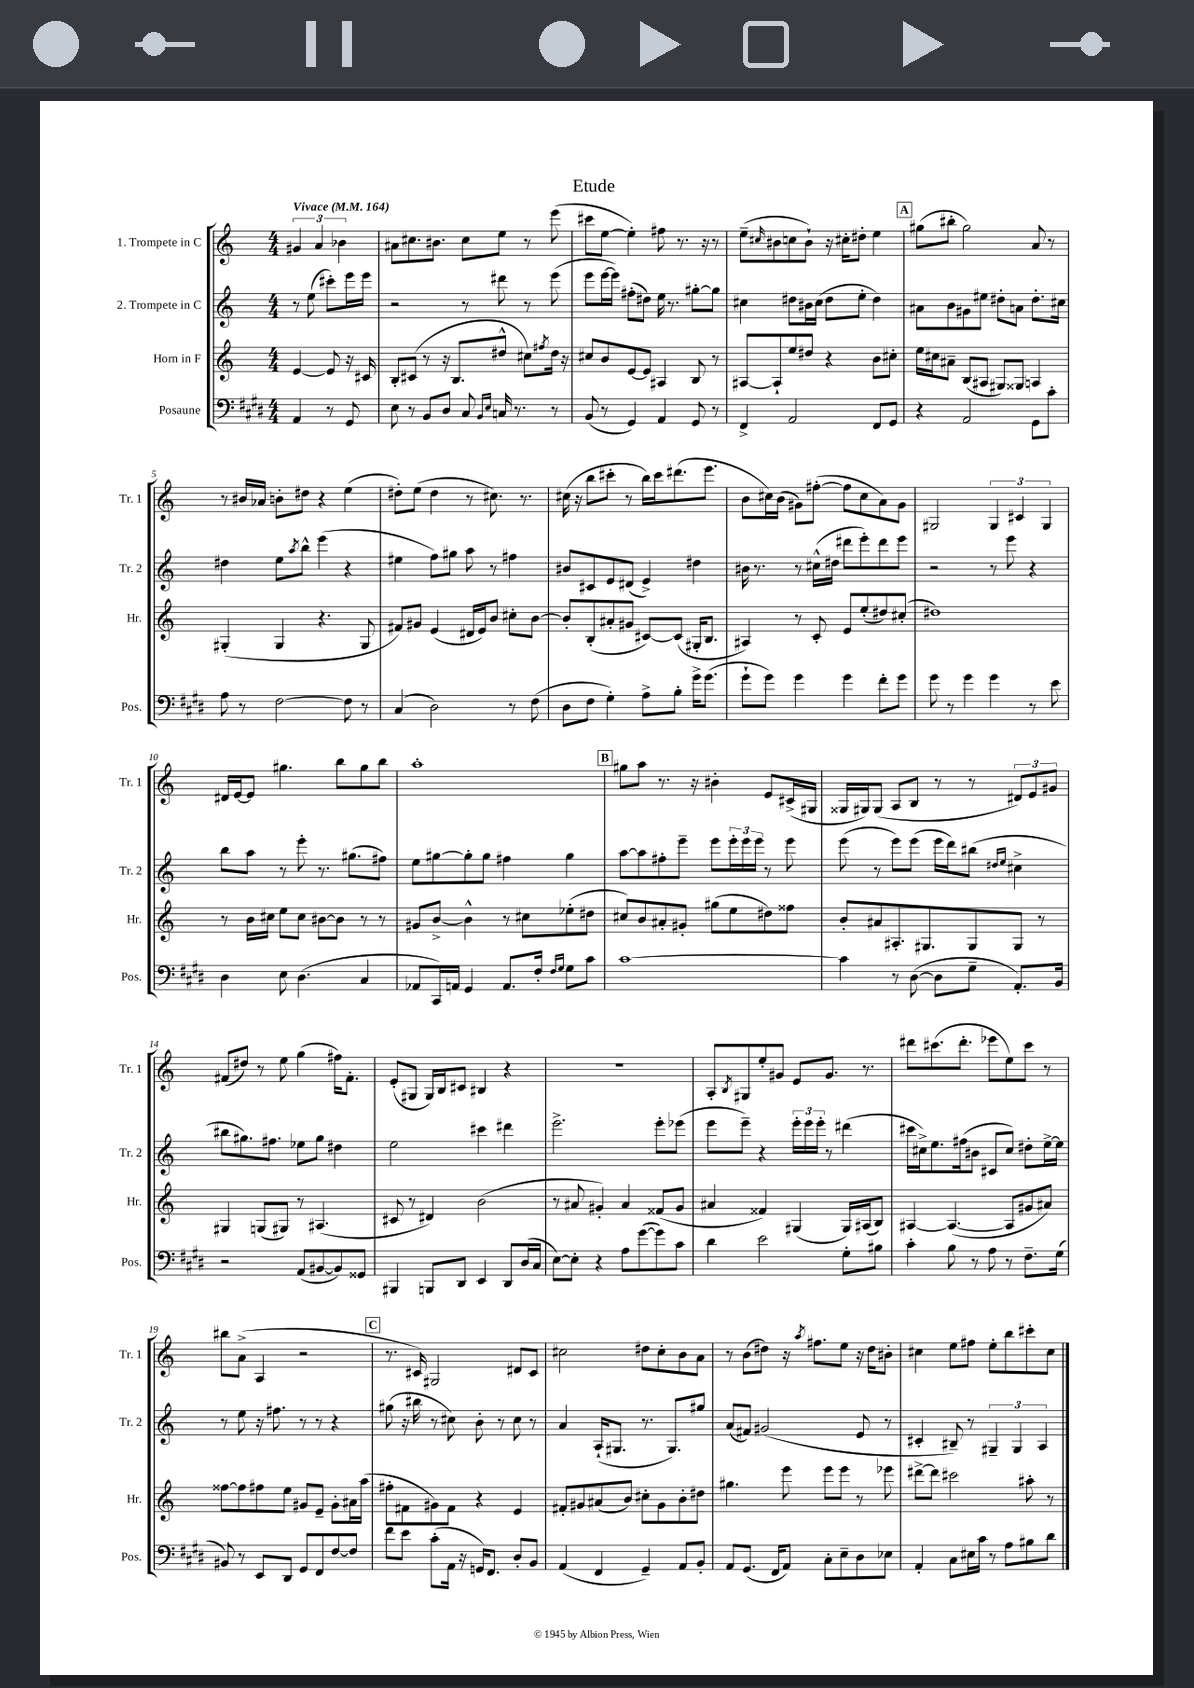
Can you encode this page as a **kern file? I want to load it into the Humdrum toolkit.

**kern	**kern	**kern	**kern
*part4	*part3	*part2	*part1
*staff4	*staff3	*staff2	*staff1
*I"Posaune	*I"Horn in F	*I"2. Trompete in C	*I"1. Trompete in C
*I'Pos.	*I'Hr.	*I'Tr. 2	*I'Tr. 1
*clefF4	*clefG2	*clefG2	*clefG2
*k[f#c#g#d#]	*k[]	*k[]	*k[]
*M4/4	*M4/4	*M4/4	*M4/4
*MM164	*MM164	*MM164	*MM164
=	=	=	=
!	!	!	!LO:TX:a:B:t=Vivace
4AA/	[4e/	8r	6g#X/
.	.	(8ee\	.
.	.	.	6a/
8r	8e/]	8ccc#X'\L)	.
.	.	.	6b-X\
8GG#/	16r	16eee\L	.
.	16c#X/	16eee\JJ	.
=1	=1	=1	=1
8E\	8B'/L	2r	8a#X\L
8r	(8c#X/J	.	8.cc#X\
8BB/L	8r	.	.
.	.	.	8.b#X\J
8D#/J	16r	.	.
.	8.B/L	.	.
8C#/	.	8r	8cc#\L
16qqBB/LL	.	.	.
16qqE/JJ	.	.	.
16Cn/	8dd#X^^/J	8ddd#X\	8ee\J
8.r	.	.	.
.	8cc#X\L)	8r	8r
.	8qff#X/	.	.
8r	16dd#\Jk	(8eee\	(8eee\
.	16r	.	.
=2	=2	=2	=2
(8BB/	8cc#X/L	8eee\L	8ccc#X\L
8r	8b/	[16eee\L	[8ee\J
.	.	16eee\JJ])	.
4GG#/)	[8e/	(8ff#X'\L	4ee'\])
.	8e/J]	8dd#X\J)	.
4AA/	4A#X/	16ee\	8ff#X\
.	.	8.r	.
.	.	.	8.r
8GG#/	8B/	[8gg#X'\L	.
.	.	.	16r
8r	8r	8gg#\J]	8r
=3	=3	=3	=3
4FF#^/	[8A#X/L	4cc#X\	(8ee~\L
.	.	.	16qqcc#X/
.	8A#`/]	.	8b#X\
2AA/	8ee/	8dd#X\L	8ccn\
.	8dd#X/J	16b#X\L	8b#`\J)
.	.	(16cc#\JJ	.
.	4r	8dd#\L	16r
.	.	.	16cc#X'\KL
.	.	8ee'\J	8dd#X'\J
8FF#/L	8b\L	4dd#\)	4ee\
8GG#/J	8cc#X'\J	.	.
!!LO:REH:place=s1:t=A
=4	=4	=4	=4
4r	16ee\LL	8a#X\L	(8gg#X\L
.	16cc#X\J	.	.
.	8a#X~\J	8b\	8bb#X'\J
2AA/	(8B/L	8g#X\	2gg#\)
.	8A#X/J	8ee#X\J	.
.	8G#X/L)	8dd#X'\L	.
.	8G##X/J	8an\J	.
8GG#\L	4An/	8.dd#'\L	8a/
8c#'\J	.	.	8r
.	.	16cc#X\Jk	.
!!LO:LB:g=z
=5	=5	=5	=5
8A\	(4G#X'/	4dd#X\	8r
8r	.	.	16b#X/LL
.	.	.	16a-X/JJ
[2F#\	4G#/	8ee\L	8bn'\L
.	.	8qaa/	.
.	.	8bb^^\J	8dd#X\J
.	4.r	(4eee\	4r
8F#\]	.	4r	(4ee\
8r	8G#/	.	.
=6	=6	=6	=6
(4C#/	8f#X/L)	4ee#X\	8dd#X'\L)
.	8g#X/J	.	(8ee\J
2D#\)	(4e/	8ff\L)	4dd#\
.	.	8gg#X\J	.
.	16d#X/LL	8aa\	8r
.	16e/J)	.	.
.	8b/J	8r	8.cc#X\)
8r	8cc#X'\L	4ff#X\	.
.	.	.	8.r
(8F#\	[8b\J	.	.
=7	=7	=7	=7
8D#\L	8b'/L]	8b#X/L	(16cc#X\
.	.	.	16r
8F#\J	(8B'/	8c#X/	8bb\L
4G#'\)	8a#X'/	8e/	8ccc#X'\J
.	8g#X/J	(8d#X/J	8r
8A^\L	[8c#X/L)	4e^/)	16bb\LL)
.	.	.	16ccc#\J
8B'\J	(8c#/J]	.	(8.ddd#X\
16g#^\KL	16G#X'/KL	4dd#X\	.
(8.g#\J	8.B/J	.	8.eee\J
=8	=8	=8	=8
8g#`\L	4A#X/)	16b#X\	8b\L
.	.	8.r	.
8g#\J)	.	.	16cc#X\L)
.	.	.	(16b\JJ
4g#\	8r	8r	8g#X\L)
.	8c'/	(16cc#X^^\LL	([8ff#X'\J
.	.	16dd#X\JJ	.
4g#\	8e/L	8ddd#X\L	8ff#\L]
.	(8ee'/	8eee'\)	8cc#\
8f#'\L	8dd#X/)	8ddd#\	8a\)
8g#\J	(8cc#X'/J	8eee\J	8g#\J
=9	=9	=9	=9
8g#\	1dd#X)	2r	2G#X/
8r	.	.	.
4g#\	.	.	.
4g#\	.	8r	6G#/
.	.	8eee\	.
.	.	.	6c#X/
8r	.	4r	.
.	.	.	6G#/
8e\	.	.	.
!!LO:LB:g=z
=10	=10	=10	=10
4D#\	8r	8bb\L	16d#X/LL
.	.	.	[16e/J
.	16b\LL	8aa\J	8e/J]
.	16cc#X\JJ	.	.
8E\	8ee\L	8r	4.gg#X\
(4.D#\	8cc#\J	8eee'\	.
.	[8b#X\L	8.r	.
.	8b#\J]	.	8bb\L
.	.	(8.gg#X\L	.
4C#/	8r	.	8gg#\
.	8r	8ff#X\J)	8bb\J
=11	=11	=11	=11
8AA-X/L	8g#X/L	8ee\L	1aa'
16CC#/L)	[8b^/J	[8gg#X\	.
16AAn/JJ	.	.	.
4GG#/	4b^^\]	8gg#'\]	.
.	.	8gg#\J	.
8.AA/L	8r	4ff#X\	.
.	8cc#X\L	.	.
16F#'/Jk	.	.	.
16qqF#/LL	.	.	.
16qqG#/JJ	.	.	.
8G#\L	(8ee-X'\	4gg#\	.
8c#\J	8dd#X\J	.	.
!!LO:REH:place=s1:t=B
=12	=12	=12	=12
[1c#	8cc#X/L)	[8aa\L	8gg#X\L
.	8b/	8aa\]	8aa\J
.	8a#X'/	8ff#X'\	8.r
.	8g#X'/J	8eee~\J	.
.	.	.	16r
.	(8gg#X\L	8eee\L	4b#X'\
.	8ee\	24eee'\L	.
.	.	24eee\	.
.	.	24eee\JJ	.
.	8dd#X\)	8r	8e/L
.	8ff##X\J	8eee\	(16c#X^/L
.	.	.	16G#X/JJ
=13	=13	=13	=13
4c#\]	8b'/L	(8eee\	16G##X/LL
.	.	.	16G#X/J)
.	8a#X/	8r	(8G#/J
8r	8.A#X'/	8eee\L)	8A/L
([8D#\	.	(8eee\J	8B/J
.	8.G#X/	.	.
8D#\L]	.	16eee\LL	8r
.	.	16ddd\J)	.
8G#~\J	8G#/	(8bb#X\J	8r
.	.	16qqdd#X/LL	.
.	.	16qqee/JJ	.
8.AA'/L)	8G#/J	4cc#X^\	12d#X/L)
.	.	.	12e/
.	8r	.	.
.	.	.	12g#X/J
16BB/Jk	.	.	.
!!LO:LB:g=z
=14	=14	=14	=14
2r	4G#X/	8bb#X\L	(8f#X/L
.	.	8.gg#X\)	8dd#X/J)
.	(8Gn/L	.	8r
.	.	8.ff#X\J	.
.	8G#X/J)	.	8ee\
(8AA/L	8r	8ee-X\L	(4gg\
[8BB#X/	(4.A#X/	8gg#\J	.
8BB#/])	.	4dd#X\	16ff#X\KL)
.	.	.	8.f#'\J
8GG##X/J	.	.	.
=15	=15	=15	=15
4BBB#X/	8c#X/	2ee\	(8e'/L
.	8r	.	8G#X/J
8BBBn/L	4d#X/)	.	16G#/LL)
.	.	.	16B/J
8DD#/J	.	.	8c#X/J
4EE/	(2b\	4ccc#X\	4B#X/
8DD#/L	.	4ddd#X\	4r
(16D#/L	.	.	.
16C#/JJ	.	.	.
=16	=16	=16	=16
[8E\L)	8r	2.eee^\	1r
8E'\J]	8a#X/	.	.
4r	4g#X'/)	.	.
8A\L	4a#/	.	.
([8g#\	.	.	.
8g#\])	(8f##X/L	8eee'\L	.
8c#\J	8g#/J	(8eee-X\J	.
=17	=17	=17	=17
4d#\	4a#X/	8eee\L	8A'/L
.	.	.	8qB/
.	.	8eee~\J)	8G#X/
2e\	4f##X/)	4r	8ee'/
.	.	.	8g#X/J
.	(4G#X/	24eee'\LL	8e/L
.	.	24eee\	.
.	.	24eee'\JJ	.
.	.	8r	8.g#/J
8G#'\L	16G#/LL)	(4ddd#X\	.
.	(16A#X/J	.	8.r
8B#X\J	8B/J)	.	.
=18	=18	=18	=18
4c#'\	[4A#X/	16ccc#X\LL	8ddd#X\L
.	.	16cc#X^\J)	.
.	.	8.ee\	(8.ccc#X\
8B\	(4.A#/_	.	.
.	.	(16ff#X\k	8.ddd#'\J
8r	.	8b#X\J	.
8A\	.	8c#X/L	8eee-X\L
8r	8A#/L]	8cc#/J)	8ee\)
8.F#~\L	8g#X/	8dd#X'\L	8ccc#\J
.	8a#X/J)	[16ee^\L	8r
(16G#\Jk	.	16ee\JJ]	.
!!LO:LB:g=z
=19	=19	=19	=19
8BB#X/)	[8ff##X\L	8r	8bb#X\L
8r	8ff##\]	8ee\	(8a^\J
8EE/L	8ff#X\	16r	4A/
.	.	8.ff#X\	.
8DD#/J	8ee\J	.	.
8GG#/L	8g#X/L	8r	2r
8FF#/	8e~/J	8r	.
[8F#/	8g#'\L	4r	.
8F#/J]	16a#X\L	.	.
.	(16aa\JJ	.	.
!!LO:REH:place=s1:t=C
=20	=20	=20	=20
8f#\L	8ff#X'\L	(8gg#X\	8.r
8e\J	8f#X\	16r	.
.	.	16bb#X\	16c#X/)
(8c#'\L	8g#X\)	8r	2G#X/
16AA\Jk	8f#\J	8cc#X\)	.
16r	.	.	.
16GGn/KL)	4r	8b'\	.
8.FF#/J	.	.	.
.	.	8r	.
8D#'/L	4e/	8cc#\	8d#X/L
8BB/J	.	8r	8c#/J
=21	=21	=21	=21
(4AA/	8f#X'/L	4a/	2cc#X\
.	8g#X/	.	.
4FF#/	(8a#X/	(16A`/KL	.
.	.	8.G#X/J	.
.	8b/J)	.	.
4GG#~/)	8cc#X'\L	8.r	8dd#X\L
.	8g#\	.	8cc#'\
.	.	8.G#/L)	.
8AA/L	8b'\	.	8b\
8BB'/J	8dd#X\J	8gg#X/J	8a\J
=22	=22	=22	=22
8AA/L	4.gg#X\	(8a/L	8r
(8.GG#/J	.	8f#X/J)	(8b\L
.	.	(2g#X/	8dd#X\J)
16FF#/KL	.	.	.
8AA/J)	8eee\	.	16r
.	.	.	8qaa/
.	.	.	8.ff#X\L
8C#'\L	8eee\L	.	.
8E~\	8eee\J	.	8ee\J
8D#\	8r	8e/	16r
.	.	.	16dd#\KL
8E-X\J	8eee-X\	8r	8b#X'\J
=23	=23	=23	=23
4AA'/	[8ddd#X^\L	4c#X'/	4cc#X\
.	8ddd#\J]	.	.
8C#\L	2ccc#X\	8B#X~/)	8ee\L
16E#X\L	.	8r	8ff#X\J
16c#\JJ	.	.	.
8r	.	6G#X~/	8ee'\L
8A\L	.	.	8bb\
.	.	6G#/	.
8B#X\	8aa#X'\	.	8ccc#X'\
.	.	6A/	.
8d#\J	8r	.	8cc#\J
==	==	==	==
*-	*-	*-	*-
